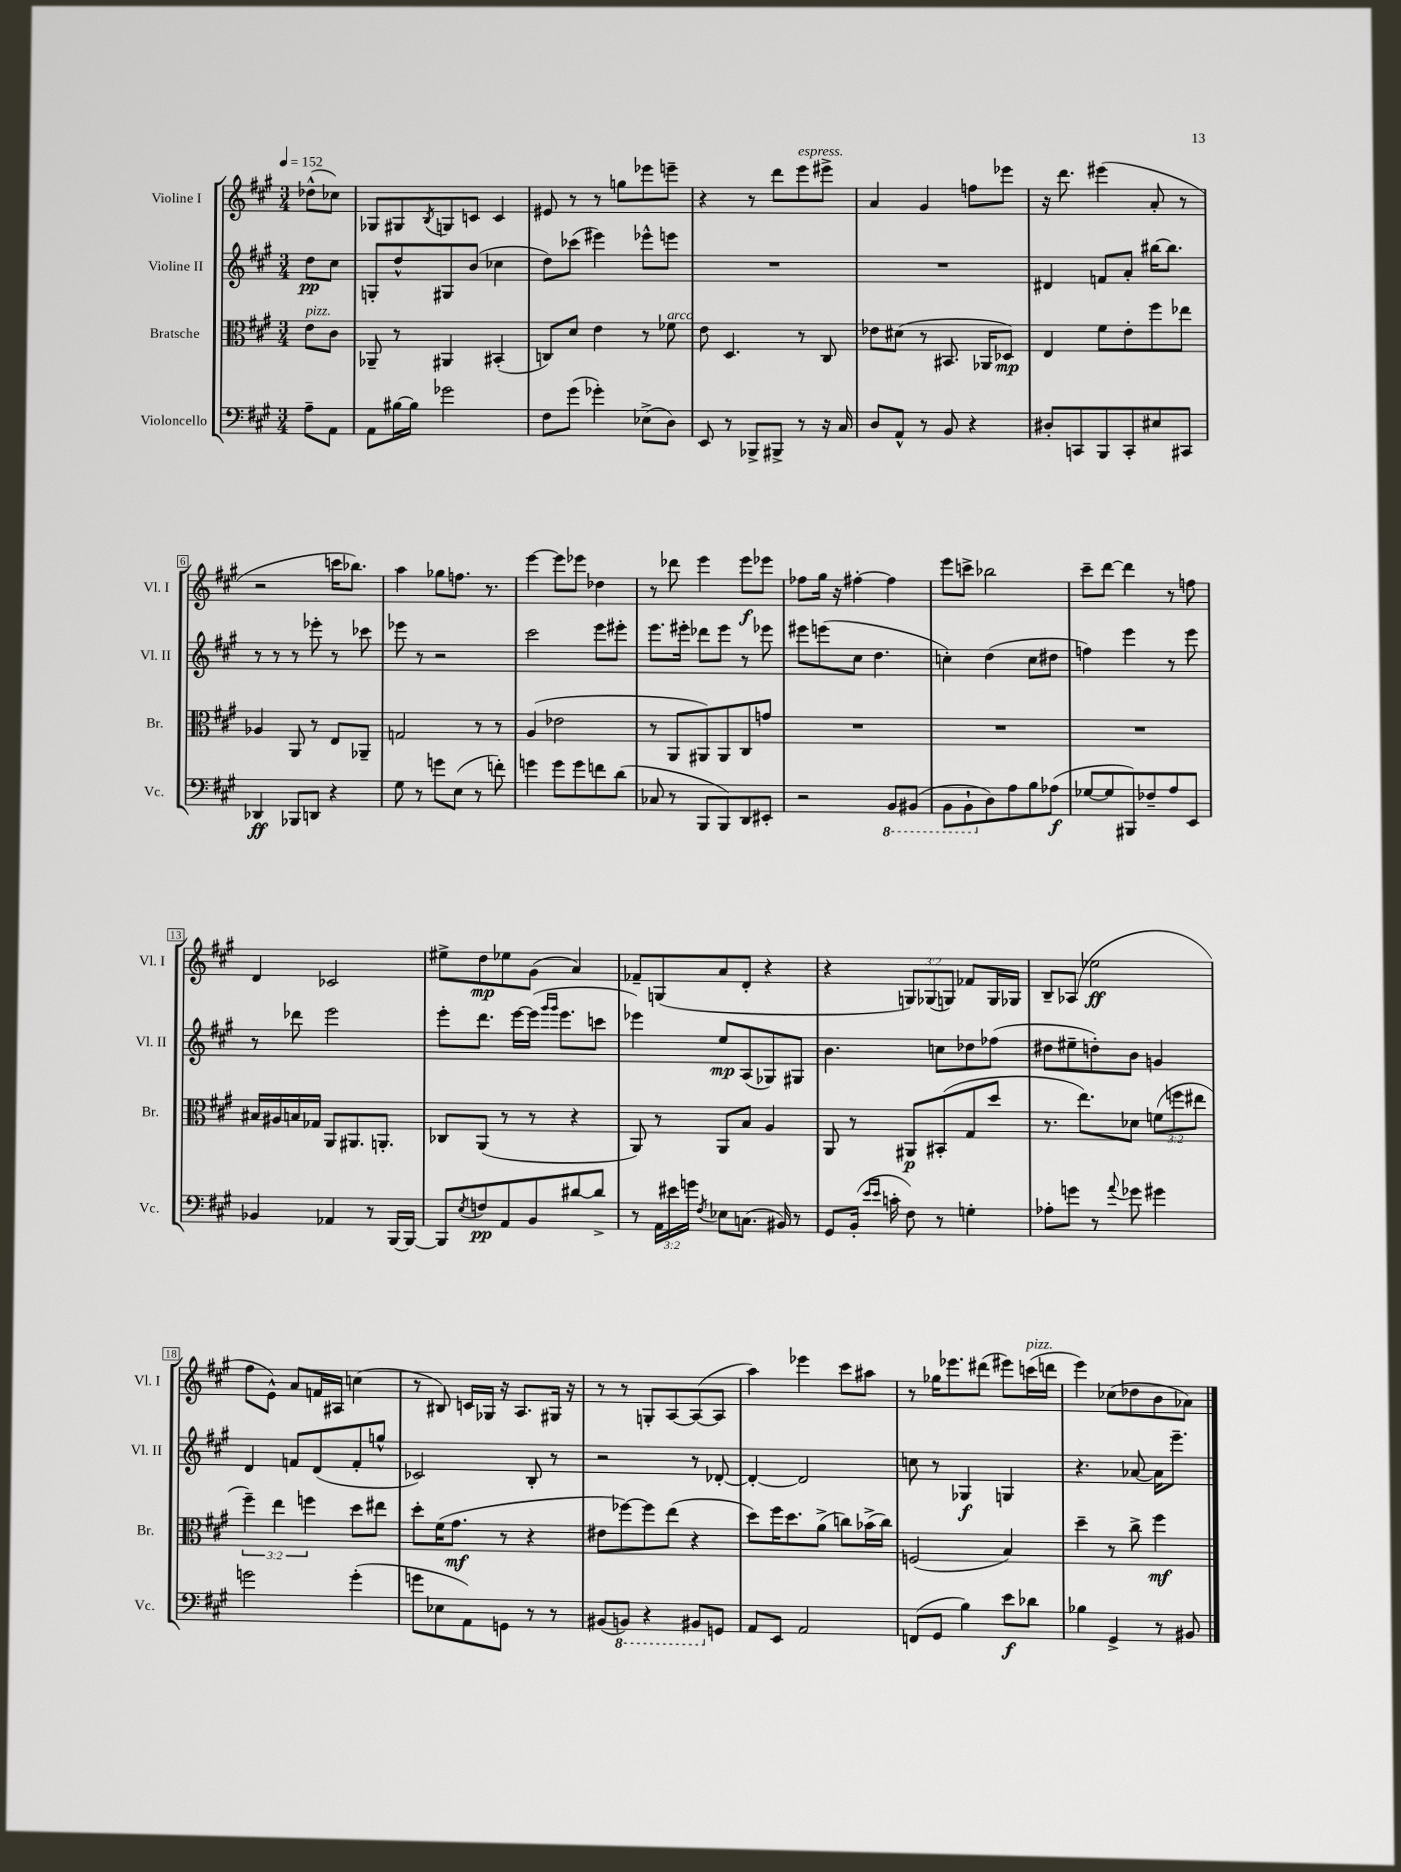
<<
\new StaffGroup <<
\new Staff = "s0" \with { instrumentName = "Violine I" shortInstrumentName = "Vl. I" } {
    \clef treble \key a \major \numericTimeSignature \time 3/4 \override Staff.TupletNumber.text = #tuplet-number::calc-fraction-text \partial 4 \tempo 4 = 152
    des''8-^( ces''8) |
    ges8 gis8 \acciaccatura { b8 } g8 c'8 c'4 |
    eis'8 r8 r8 g''8 ees'''8 e'''8-- |
    r4 r8 d'''8 e'''8^\markup { \italic "espress." } eis'''8-> |
    a'4 gis'4 f''8 ees'''8 |
    r16 d'''8. eis'''4( a'8-. r8 |
    r2 c'''16 bes''8.) |
    a''4 ges''8 f''8. r8. |
    e'''4~ e'''8 ees'''8 des''4 |
    r8 des'''8 e'''4 e'''8\f ees'''8 |
    fes''8 gis''16 r16 fis''4~-. fis''4 |
    e'''8 c'''8-> bes''2 |
    cis'''8-- d'''8~ d'''4 r8 f''8 |
    d'4 ces'2 |
    eis''8-> d''8\mp ees''8 gis'8( a'4) |
    fes'8-- g8( a'8 d'8-. r4 |
    r4 \tuplet 3/2 { g8) ges8( g8) } fes'8 g16 ges16 |
    b8-- aes8( ees''2\ff |
    fis''8 e'8-^) a'8 f'16 ais16 c''4( |
    r8 bis8) c'16 ges16 r16 a8. gis16 r16 |
    r8 r8 g8-. a8~ a8~( a8 |
    a''4) ees'''4 cis'''8 ais''8 |
    r8 ges''16 ees'''8. dis'''8( eis'''8) c'''16^\markup { \italic "pizz." }( d'''16 |
    e'''4) ces''8( des''8 b'8 aes'8) \bar "|." |
}
\new Staff = "s1" \with { instrumentName = "Violine II" shortInstrumentName = "Vl. II" } {
    \clef treble \key a \major \numericTimeSignature \time 3/4 \partial 4
    d''8\pp cis''8 |
    g8-. d''8-^ gis8 b'8( ces''4 |
    d''8) ces'''8( eis'''4) ees'''8-^ e'''8 |
    R2. |
    R2. |
    dis'4 f'8 a'8-. bis''16~ bis''8. |
    r8 r8 r8 ees'''8-. r8 ces'''8 |
    ees'''8 r8 r2 |
    cis'''2 e'''8 eis'''8-. |
    e'''8. eis'''16-. des'''8 eis'''8 r8 ees'''8 |
    eis'''8 e'''8( cis''8 d''4. |
    c''4-.) d''4( c''8 dis''8 |
    f''4) e'''4 r8 e'''8 |
    r8 des'''8 e'''2 |
    e'''8-. d'''8. e'''16~ e'''16( \grace { gis'''16 gis'''16 } e'''8. c'''8 |
    ees'''4) e''8\mp a8( ges8) gis8 |
    b'4. c''8 des''8 fes''8( |
    dis''8 eis''8-- d''8-.) b'8 g'4 |
    d'4 f'8 d'8( f'8-. g''8-^ |
    ces'2) b8-. r8 |
    r2 r8 des'8~-. |
    des'4~-. des'2 |
    c''8 r8 ges4\f g4 |
    r4. aes'8~ aes'16 e'''8.-- \bar "|." |
}
\new Staff = "s2" \with { instrumentName = "Bratsche" shortInstrumentName = "Br." } {
    \clef alto \key a \major \numericTimeSignature \time 3/4 \override Staff.TupletNumber.text = #tuplet-number::calc-fraction-text \partial 4
    e'8^\markup { \italic "pizz." } cis'8 |
    aes,8-- r8 ais,4 bis,4-.( |
    c8) d'8 e'4 r8 fes'8^\markup { \italic "arco" } |
    e'8 d4. r8 cis8 |
    ees'8 dis'8( r8 bis,8. aes,16 des8\mp) |
    e4 fis'8 e'8-. fis''8 ees''8 |
    aes4 a,8 r8 e8 aes,8-- |
    g2 r8 r8 |
    a4( ees'2 |
    r8 a,8 ais,8) ais,8 cis8 g'8 |
    R2. |
    R2. |
    R2. |
    bis16 ais16 b16 ges16 a,8 ais,8. a,8.-. |
    ces8 a,8( r8 r8 r4 |
    a,8) r8 a,8 b8 a4 |
    a,8 r8 ais,8\p bis,8-.( gis8 d''8 |
    r8. e''8.) des'8 \tuplet 3/2 { f'8( f''8 eis''8 } |
    \tuplet 3/2 { fis''4--) e''4 f''4 } d''8 eis''8 |
    d''8-. fis'16( gis'8.\mf r8 r4 |
    eis'8 fes''8~) fes''8 e''8( r4 |
    d''8) fis''16 d''8. a'8->( c''8) bes'16->( c''16) |
    f2( b4) |
    d''4-- r8 cis''8-> fis''4\mf \bar "|." |
}
\new Staff = "s3" \with { instrumentName = "Violoncello" shortInstrumentName = "Vc." } {
    \clef bass \key a \major \numericTimeSignature \time 3/4 \override Staff.TupletNumber.text = #tuplet-number::calc-fraction-text \partial 4
    a8-- a,8 |
    a,8 bis16~ bis16 ges'2 |
    fis8 gis'8( ges'4-.) ees8->( d8) |
    e,8 r8 bes,,8-> bis,,8-> r8 r16 cis16 |
    d8 a,8-^ r8 b,8 r4 |
    dis8-. c,8 b,,8 c,8-. eis8 cis,8 |
    des,4\ff bes,,8 d,8 r4 |
    gis8 r8 g'8 e8( r8 f'8-.) |
    g'4 g'8 g'8 f'8 d'8( |
    ces8 r8 b,,8 b,,8) d,8 eis,8-. |
    r2 \ottava #-1 b,,8 bis,,8( |
    b,,8 b,,8-! \ottava #0 d8) a8 b8 aes8\f( |
    ges8~ ges8 bis,,8) fes8-- a8 e,8 |
    bes,4 aes,4 r8 b,,16~ b,,16~ |
    b,,8 \acciaccatura { e8 } f8\pp a,8 b,8 dis'8~ dis'8-> |
    r8 \tuplet 3/2 { a,16 eis'16 g'16 } \acciaccatura { fis8 } ees8 c8.( bis,16) r8 |
    gis,8 b,16-.( \grace { e'16 e'16 } c'16-. fis8) r8 g4-. |
    aes8-. g'8 r8 \appoggiatura { a'8 } ges'8 gis'4 |
    g'2 g'4-.( |
    g'8 ees8 a,8) g,8 r8 r8 |
    bis,8( \ottava #-1 b,,!8) r4 bis,,8 \ottava #0 g,8 |
    a,8 e,8 a,2 |
    f,8( gis,8 b4) e'8\f des'8 |
    bes4 gis,4-> r8 bis,8 \bar "|." |
}
>>
>>
\layout { \context { \Score \override BarNumber.stencil = #(make-stencil-boxer 0.1 0.3 ly:text-interface::print) } }
